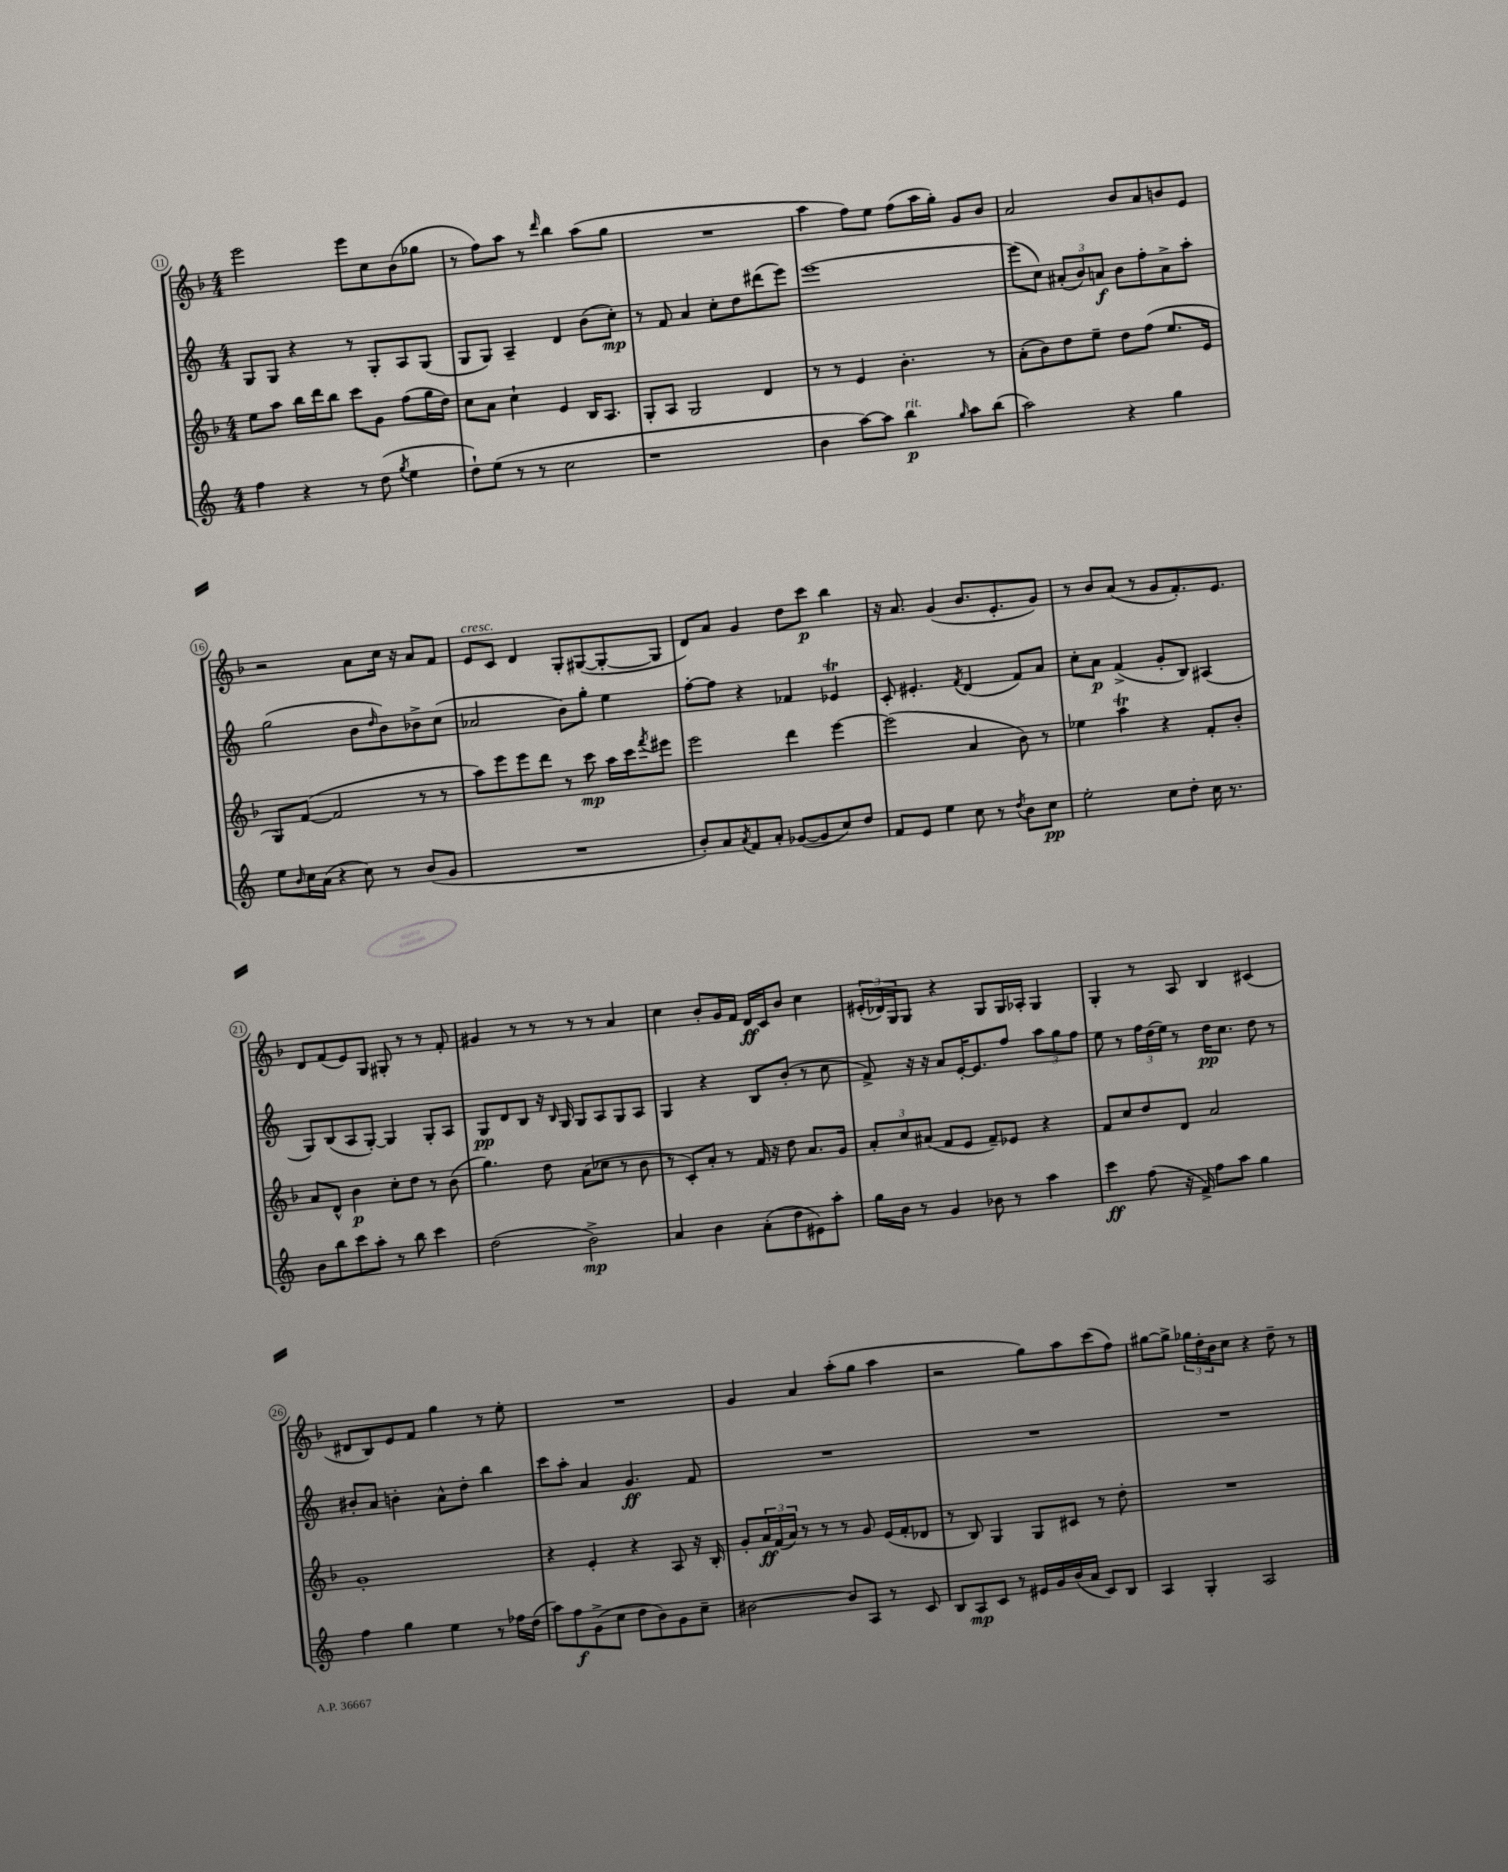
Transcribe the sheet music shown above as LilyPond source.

<<
\new StaffGroup <<
\new Staff = "s0" {
    \clef treble \key f \major \numericTimeSignature \time 4/4
    e'''2 e'''8 c''8 bes'8( ges''8 |
    r8 f''8) a''8 r8 \grace { d'''16 } bes''4 a''8( g''8 |
    R1 |
    a''4 f''8) e''8 f''8( a''16 g''16-.) g'8 bes'8 |
    a'2 bes'8 a'8 b'8 e'8 |
    r2 a'8 c''16 r16 a'8 f'8 |
    e'8^\markup { \italic "cresc." } c'8 d'4 g8-. gis8~( gis8~-. gis8 |
    d'8) a'8 g'4 d''8 c'''8\p bes''4 |
    r16 a'8. g'4( bes'8. e'8.-. g'8) |
    r8 bes'8 a'8( r8 g'8 f'8.-.) e'8. |
    d'8 f'8( e'8) g8 gis8-. r8 r8 f'8-. |
    gis'4 r8 r8 r8 r8 a'4 |
    c''4 bes'8-. g'16 f'16 d'16\ff c'16 bes'8 c''4 |
    \tuplet 3/2 { eis'16-.( des'16) g16 } g8 r4 g8 g16 aes16-. g4 |
    g4-. r8 a8 bes4 cis'4( |
    dis'8 bes8) e'8 f'8 g''4 r8 e''8-. |
    R1 |
    g'4 a'4 a''8-.( g''8 a''4 |
    r2 g''8) a''8 c'''8( f''8) |
    gis''8~ gis''8-> \tuplet 3/2 { ges''16 d''16-. bes'16 } c''8 r4 d''8-- r8 \bar "|." |
}
\new Staff = "s1" {
    \clef treble \key c \major \numericTimeSignature \time 4/4
    g8 g8 r4 r8 g8-. a8 g8( |
    g8 g8) a4-- d'4 b'8( c''8-.\mp) |
    r8 f'8 a'4 c''8-. d''8 dis'''8( e'''8) |
    e'''1~ |
    e'''8( c''8) \tuplet 3/2 { ais'8-.( b'8) a'8\f } b'8 f''8-. a'8-> a''8-. |
    g''2( b'8 \grace { d''16 } b'8) bes'8-> c''8( |
    aes'2 b'8) g''8-. e''4 |
    f''8~-. f''8 r4 fes'4 ees'4\trill |
    c'8-. eis'4.-. \acciaccatura { f'8 } d'4( f'8) a'8 |
    c''8-. a'8\p f'4->( g'8-. b8) ais4( |
    g8) b8( a8 g8~-.) g4 g8-. a8 |
    g8\pp d'8 b8 r16 \grace { b16 } g16 g8 a8 g8 a8 |
    g4 r4 b8 b'8-.( r8 c''8 |
    f'8->) r16 r16 a'8 e'16~-. e'8. f''8 \tuplet 3/2 { a''8 g''8 f''8 } |
    e''8 r8 \tuplet 3/2 { f''16 d''16( e''16) } r8 d''16\pp c''8. d''8 r8 |
    bis'8-. a'8 b'4-. a'8-^ d''8-. b''4 |
    c'''8 a''8-. a'4 g'4.\ff f'8 |
    R1 |
    R1 |
    R1 \bar "|." |
}
\new Staff = "s2" {
    \clef treble \key f \major \numericTimeSignature \time 4/4
    e''8 a''8 bes''16 d'''16 bes''8 c'''8 g'8 f''8( g''16 d''16) |
    c''8 a'8 c''4-! e'4 bes16 a8. |
    g8-. a8 g2 d'4 |
    r8 r8 e'4 bes'4.-. r8 |
    a'8-.( bes'8) d''8 e''8-- d''8 f''8( e''8. e'16 |
    g8) f'8~( f'2 r8 r8 |
    a''8) e'''8 e'''8 d'''8 r8 c'''8\mp a''16 c'''16 \acciaccatura { f'''8 } eis'''8 |
    e'''2 d'''4 e'''4~ |
    e'''2( a'4 bes'8) r8 |
    ees''4 a''4\trill r4 f'8-. bes'8-. |
    a'8 d'8-^ bes'4\p c''8-. d''8 r8 bes'8( |
    g''4.) d''8 a'8( ces''8 r8 bes'8 |
    r8 c'8-.) a'8-. r8 f'16 r16 d''8 a'8. g'16 |
    \tuplet 3/2 { a'8-. c''8 ais'8( } f'8 e'8 f'8--) ees'8 r4 |
    f'8 c''8 d''8 d'8 a'2 |
    g'1-. |
    r4 e'4-. r4 a8 r16 bes16-. |
    g'8-. \tuplet 3/2 { a'16\ff f'16( a'16) } r8 r8 r8 g'8 e'16( f'16-. des'8 |
    r8 bes8) g4 g8 cis'8 r8 d''8-. |
    R1 \bar "|." |
}
\new Staff = "s3" {
    \clef treble \key c \major \numericTimeSignature \time 4/4
    f''4 r4 r8 d''8( \acciaccatura { g''8 } e''4 |
    d''8-!) e''8( r8 r8 c''2 |
    r1 |
    b'4 a''8~) a''8 b''4\p^\markup { \italic "rit." } \grace { g''16 } a''8 b''8( |
    a''2) r4 g''4 |
    e''8 \grace { b'16 } c''16 a'16( r4 c''8) r8 b'8( g'8 |
    R1 |
    b'8-.) a'8 \acciaccatura { a'8 } f'8 a'8-. ges'8~( ges'8 c''8) d''8 |
    f'8 e'8 e''4 c''8 r8 \acciaccatura { d''8 } b'8 c''8\pp |
    e''2-. c''8 d''8-. c''16 r8. |
    b'8 b''8 c'''8 a''8-. r8 b''8 c'''4 |
    d''2( b'2->\mp) |
    a'4 b'4 a'8-.( d''8 eis'8) a''8-. |
    g''16 b'16 r8 g'4 bes'8 r8 a''4 |
    c'''4\ff f''8( r16 f'16->) f''8 a''8 g''4 |
    f''4 g''4 e''4 r8 fes''16 d''16( |
    a''8) f''8\f g'8->( c''8 d''8 b'8) g'8 c''8-- |
    bis'2~ bis'8 a8 r8 c'8 |
    b8 a8\mp c'8 r8 eis'16 g'16 b'16( a'16 c'8) b8 |
    a4 g4-. a2 \bar "|." |
}
>>
>>
\layout { \context { \Score currentBarNumber = #11 \override BarNumber.stencil = #(make-stencil-circler 0.1 0.3 ly:text-interface::print) } }
